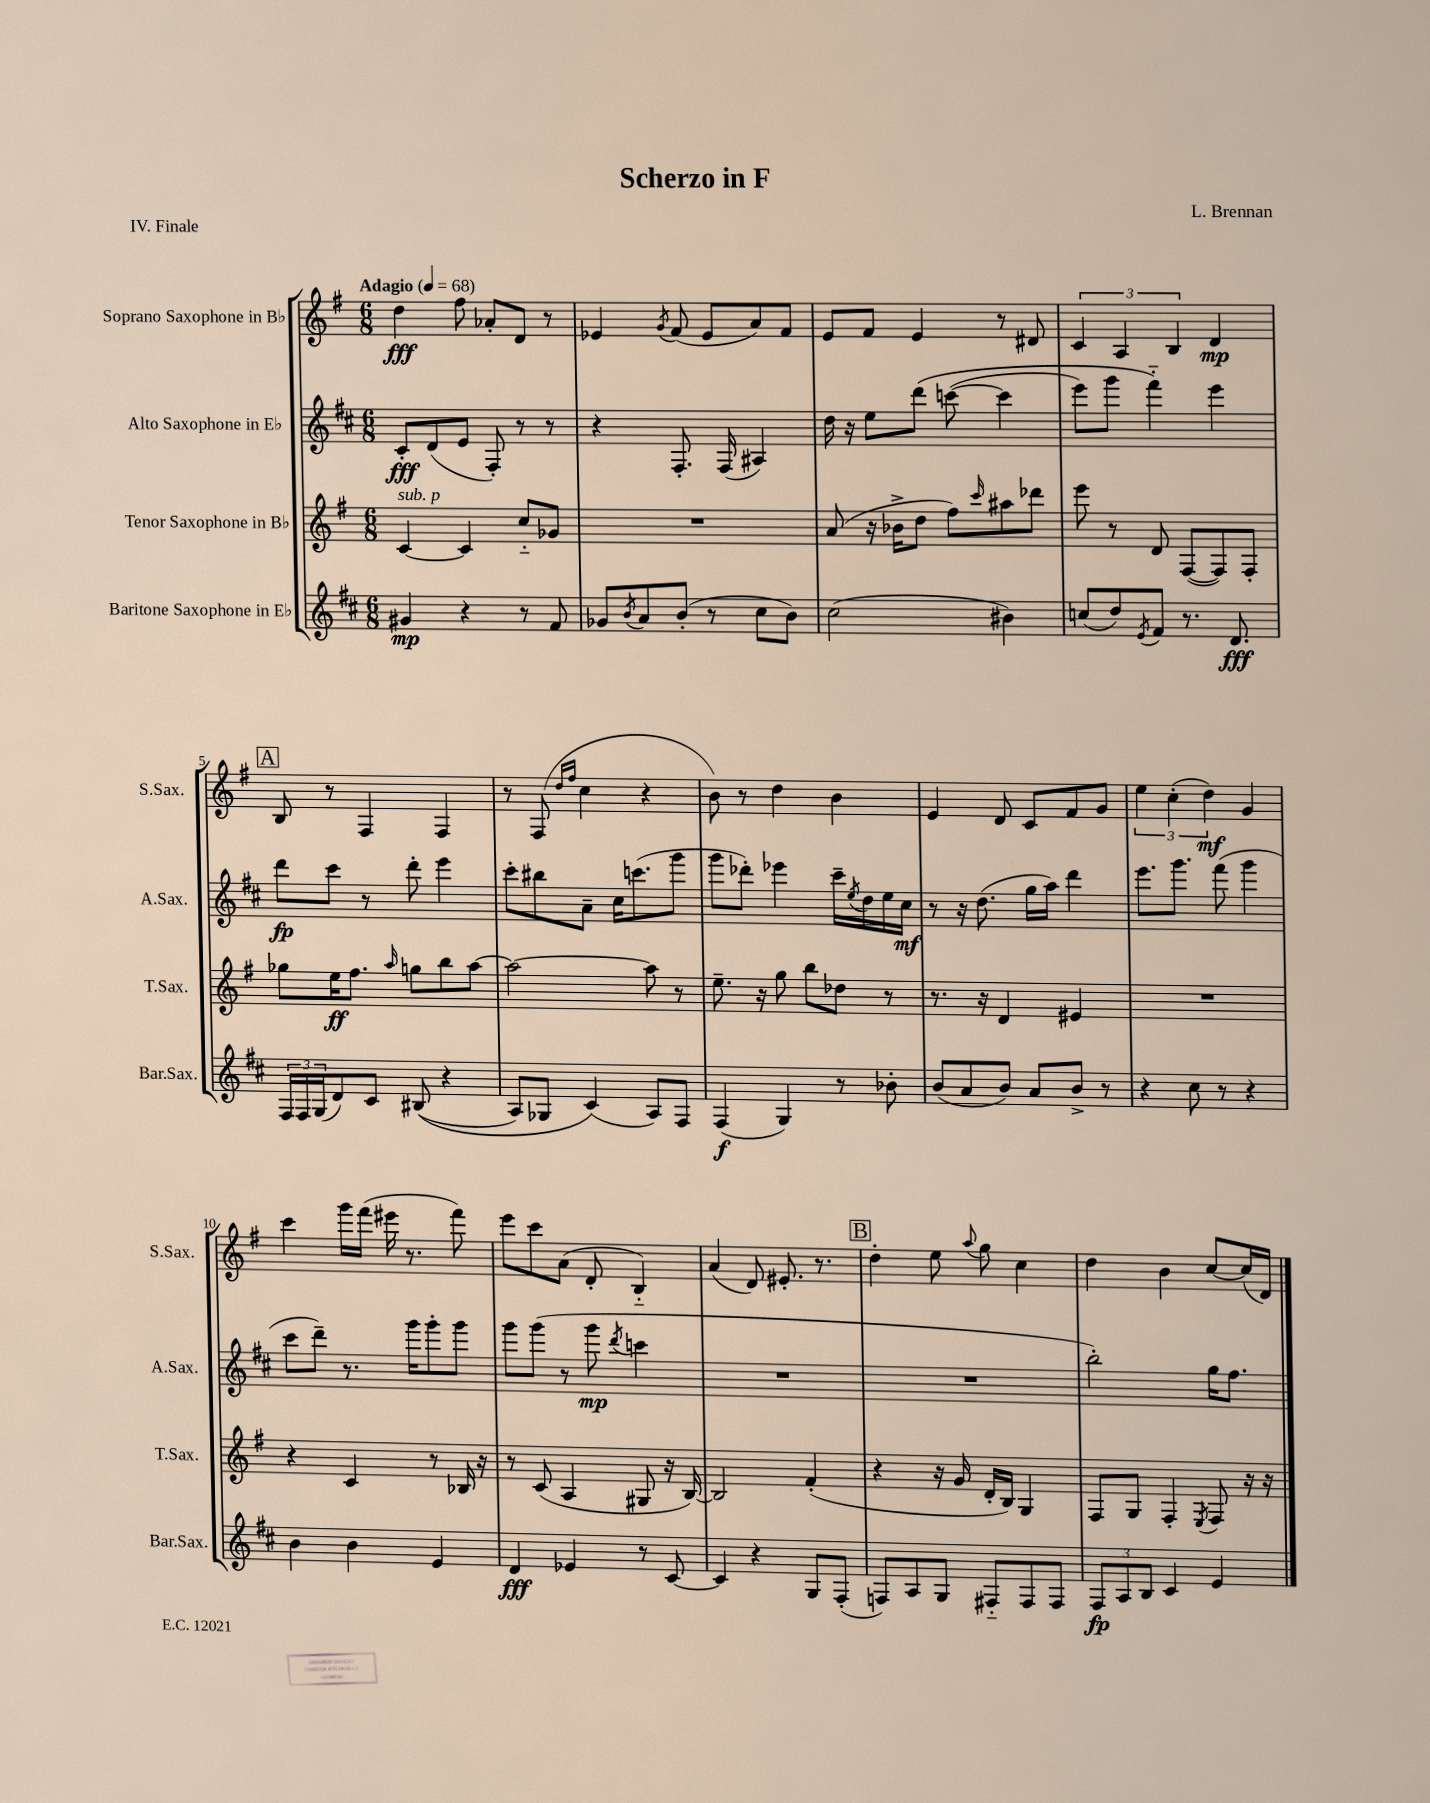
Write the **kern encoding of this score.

**kern	**kern	**kern	**kern
*staff4	*staff3	*staff2	*staff1
*clefG2	*clefG2	*clefG2	*clefG2
*k[f#c#]	*k[f#]	*k[f#c#]	*k[f#]
*M6/8	*M6/8	*M6/8	*M6/8
*MM68	*MM68	*MM68	*MM68
4g#	[4c	8c#'	4dd
.	.	(8d	.
4r	4c]	8e	8ff#
.	.	8F#')	8a-'
8r	8cc'~	8r	8d
8f#	8g-	8r	8r
=	=	=	=
8g-	2.r	4r	4e-
8qb	.	.	.
8a	.	.	.
.	.	.	8qg
(8b'	.	8.F#'	(8f#
8r	.	.	8e-
.	.	(16F#	.
8cc#	.	4A#)	8a)
8b)	.	.	8f#
=	=	=	=
(2cc#	(8a	16dd	8e
.	.	16r	.
.	16r	8ee	8f#
.	16b-^	.	.
.	8dd	&(8ddd	4e
.	8ff#)	([8ccc	.
.	16qqccc	.	.
4b#)	8aa#	4ccc]	8r
.	8ddd-	.	8d#
=	=	=	=
(8cc	8eee	8eee)	6c
8dd)	8r	8ggg	.
.	.	.	6A
8qe	.	.	.
8f#	8d	4fff#'~&)	.
.	.	.	6B
8.r	([8F#	.	.
.	8F#])	4eee	4d
8.d	.	.	.
.	8F#'	.	.
=	=	=	=
24F#	8gg-	8ddd	8B
24F#	.	.	.
(24G	.	.	.
8d)	16ee	8ccc#	8r
.	8.ff#	.	.
8c#	.	8r	4F#
.	16qqaa	.	.
&((8B#	8gg	8ddd'	.
4r	8bb	4eee	4F#
.	[8aa	.	.
=	=	=	=
8A)	2aa_	8ccc#'	8r
8G-	.	8bb#	(8F#
.	.	.	16qqdd
.	.	.	16qqff#
(4c#&)	.	8a~	4cc
.	.	16cc#	.
.	.	(8.ccc	.
8A)	8aa]	.	4r
8F#	8r	8ggg	.
=	=	=	=
(4F#	8.ee~	8ggg	8b)
.	.	8ddd-')	8r
.	16r	.	.
4G)	8gg	4eee-	4dd
.	8bb	.	.
8r	8dd-	16ccc#~	4b
.	.	8qee	.
.	.	16dd	.
8b-'	8r	16ee	.
.	.	16cc#	.
=	=	=	=
(8b	8.r	8r	4e
8a	.	16r	.
.	16r	(8.dd	.
8b)	4d	.	8d
8a	.	16gg	8c
.	.	16aa)	.
8b^	4e#	4ddd	8f#
8r	.	.	8g
=	=	=	=
4r	2.r	8.eee	6ee
.	.	.	(6cc'
.	.	8.ggg	.
8cc#	.	.	.
.	.	.	6dd)
8r	.	(8fff#	.
4r	.	4ggg	4g
=	=	=	=
4b	4r	8ccc#	4ccc
.	.	8ddd~)	.
4b	4c	8.r	16ggg
.	.	.	(16fff#
.	.	.	16eee#
.	.	16ggg	8.r
4e	8r	8ggg'	.
.	16B-	8ggg	8fff#)
.	16r	.	.
=	=	=	=
4d	8r	8ggg	8eee
.	(8c	(8ggg	8ccc
4e-	4A	8r	(8a
.	.	8ggg	8d'
.	.	8qddd	.
8r	8G#	4ccc	4B'~)
[8c#	16r	.	.
.	[16B)	.	.
=	=	=	=
4c#]	2B]	2.r	(4a
4r	.	.	8d)
.	.	.	8.e#'
8G	(4f#'	.	.
.	.	.	8.r
(8F#'	.	.	.
=	=	=	=
8F)	4r	2.r	4dd'
8A	.	.	.
8G	16r	.	8ee
.	16g	.	.
.	.	.	8qqaa
8F#'~	16d'	.	8gg
.	16B)	.	.
8F#	4G	.	4cc
8F#	.	.	.
=	=	=	=
12F#	8F#	2bb')	4dd
12A	.	.	.
.	8G	.	.
12B	.	.	.
4c#	4F#'	.	4b
.	8qE	.	.
4e	8F#	16gg	[8cc
.	.	8.ff#	.
.	16r	.	(16cc]
.	16r	.	16d)
==	==	==	==
*-	*-	*-	*-
